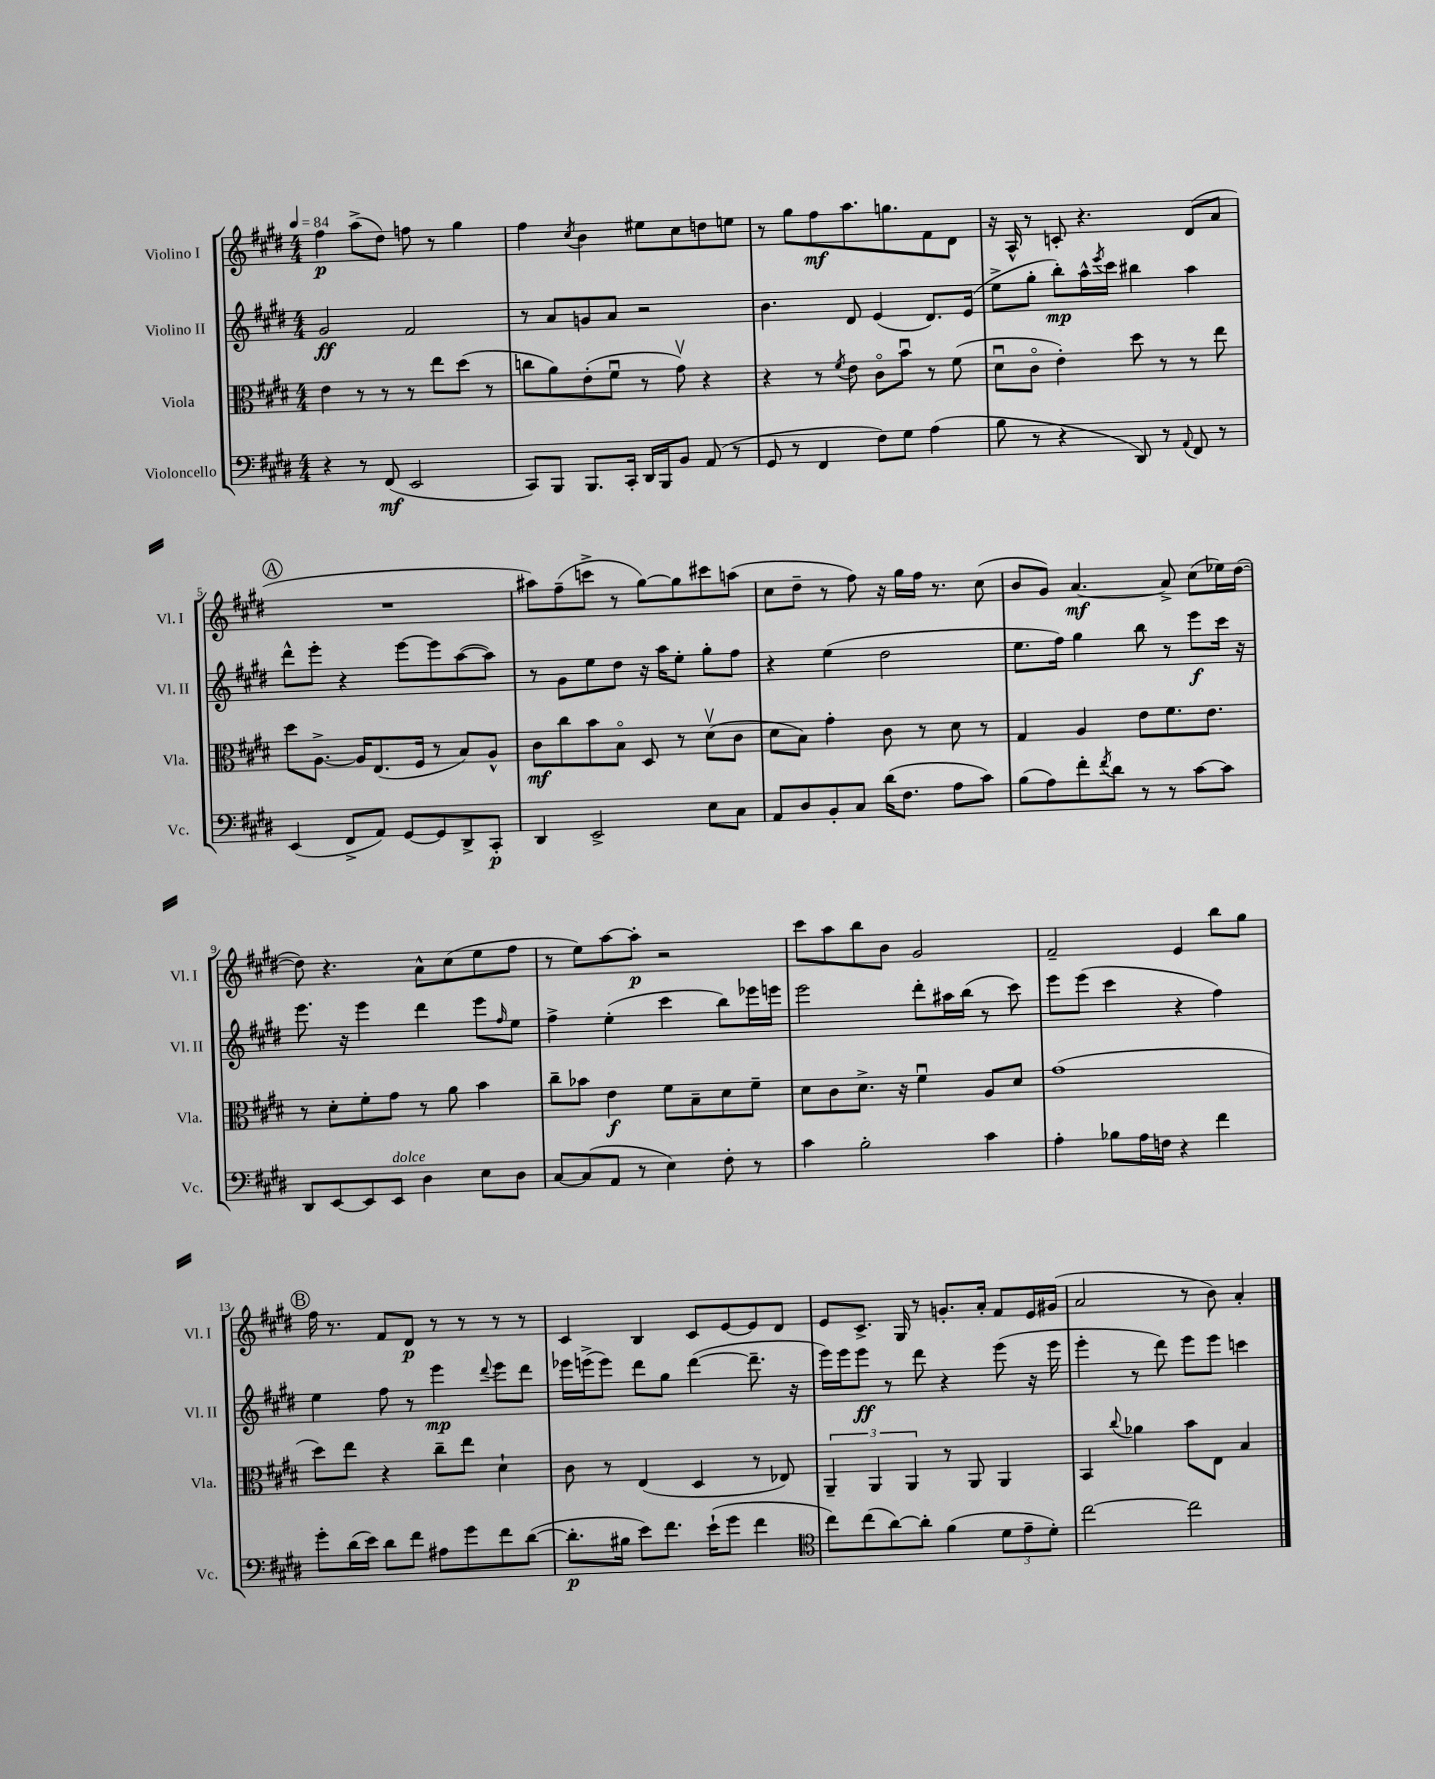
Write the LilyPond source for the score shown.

<<
\new StaffGroup <<
\new Staff = "s0" \with { instrumentName = "Violino I" shortInstrumentName = "Vl. I" } {
    \clef treble \key e \major \numericTimeSignature \time 4/4 \tempo 4 = 84
    fis''4\p a''8->( dis''8) f''8 r8 gis''4 |
    fis''4 \acciaccatura { cis''8 } b'4 eis''8 cis''8 d''8 e''8 |
    r8 gis''8 fis''8\mf a''8. g''8. fis'8 dis'8 |
    r16 a16-^ r8 c'8-. r4. dis'8( a'8 |
    \mark \markup { \circle "A" } R1 |
    ais''8) fis''8--( c'''8-> r8 gis''8~) gis''8 cis'''8 a''8( |
    cis''8 dis''8-- r8 fis''8) r16 gis''16 fis''16 r8. cis''8( |
    b'8 gis'8) a'4.~\mf a'8-> cis''8( ees''16) dis''16~( |
    dis''8) r4. a'8-^ cis''8( e''8 fis''8 |
    r8 e''8) a''8~ a''8-.\p r2 |
    cis'''8 a''8 b''8 b'8 gis'2 |
    fis'2-- e'4 b''8 gis''8 |
    \mark \markup { \circle "B" } fis''16 r8. fis'8 dis'8\p r8 r8 r8 r8 |
    cis'4 b4 cis'8 e'8~ e'8 dis'8 |
    e'8 cis'8.-> gis16 r8 g'8.-. a'16-. fis'8 e'16 gis'16( |
    a'2 r8 b'8) a'4-. \bar "|." |
}
\new Staff = "s1" \with { instrumentName = "Violino II" shortInstrumentName = "Vl. II" } {
    \clef treble \key e \major \numericTimeSignature \time 4/4
    gis'2\ff fis'2 |
    r8 a'8 g'8 a'8 r2 |
    b'4. dis'8 e'4( dis'8.) e'16( |
    e''8-> gis''8-. b''8-.\mp) a''16-^ \acciaccatura { e'''8 } cis'''16 bis''4 a''4 |
    \mark \markup { \circle "A" } dis'''8-^ e'''8-. r4 e'''8~ e'''8 a''8~( a''8) |
    r8 gis'8 e''8 dis''8 r16 a''16 e''8-. gis''8-. fis''8 |
    r4 e''4( dis''2 |
    e''8. fis''16) gis''4 b''8 r8 e'''8\f cis'''16 r16 |
    e'''8. r16 e'''4 dis'''4 e'''8 \grace { fis''16 } e''8 |
    fis''4-> e''4-.( cis'''4 b''8) ees'''16 e'''16 |
    e'''2 dis'''8-. ais''16 b''16( r8 cis'''8) |
    e'''8 e'''8( cis'''4 r4 fis''4) |
    \mark \markup { \circle "B" } e''4 fis''8 r8 e'''4\mp \appoggiatura { dis'''8 } e'''8 dis'''8 |
    ees'''16 e'''16->( e'''8) dis'''8 gis''8 dis'''4~( dis'''8.-- r16 |
    e'''16) e'''16 e'''8\ff r8 dis'''8 r4 e'''8( r16 e'''16 |
    e'''4-. r8 dis'''8) e'''8 e'''8 c'''4 \bar "|." |
}
\new Staff = "s2" \with { instrumentName = "Viola" shortInstrumentName = "Vla." } {
    \clef alto \key e \major \numericTimeSignature \time 4/4
    e'4 r8 r8 r8 e''8 dis''8( r8 |
    c''8 a'8) e'8-.( fis'8\downbow r8 gis'8\upbow) r4 |
    r4 r8 \acciaccatura { fis'8 } e'8 cis'8\flageolet b'8\downbow r8 fis'8( |
    dis'8\downbow cis'8\flageolet e'4-.) dis''8 r8 r8 e''8 |
    \mark \markup { \circle "A" } dis''8 a8.~-> a16 e8.( fis16 r8 b8) a8-^ |
    cis'8\mf cis''8 b'8 b8\flageolet dis8 r8 dis'8\upbow( cis'8 |
    dis'8 b8) gis'4-. cis'8 r8 dis'8 r8 |
    gis4 a4 e'8 fis'8. e'8. |
    r8 dis'8-. fis'8-. gis'8 r8 a'8 b'4 |
    cis''8-- bes'8 e'4\f fis'8 b8-- dis'8 fis'8-- |
    dis'8 cis'8 dis'8.-> r16 fis'4\downbow a8 dis'8 |
    gis'1( |
    \mark \markup { \circle "B" } dis''8) e''8 r4 cis''8-- e''8 dis'4-! |
    cis'8 r8 e4( dis4 r8 ees8) |
    \tuplet 3/2 { a,4-- a,4 a,4 } r8 a,8 a,4 |
    b,4 \appoggiatura { cis''8 } aes'4 b'8 e8 b4 \bar "|." |
}
\new Staff = "s3" \with { instrumentName = "Violoncello" shortInstrumentName = "Vc." } {
    \clef bass \key e \major \numericTimeSignature \time 4/4
    r4 r8 fis,8\mf( e,2 |
    cis,8) b,,8 b,,8. cis,16-. dis,16 b,,16 b,8 a,8( r8 |
    gis,8 r8 fis,4 fis8) gis8 a4( |
    b8 r8 r4 dis,8) r8 \appoggiatura { a,8 } fis,8 r8 |
    \mark \markup { \circle "A" } e,4( fis,8-> a,8) gis,8~ gis,8 dis,8-> cis,8-.\p |
    dis,4 e,2-> e8 cis8 |
    a,8 dis8 b,8-. cis8 dis'16( fis8. a8 cis'8) |
    b8( a8) fis'8-. \acciaccatura { fis'8 } dis'8 r8 r8 cis'8~ cis'8 |
    dis,8 e,8~ e,8 e,8^\markup { \italic "dolce" } dis4 e8 dis8 |
    cis8~ cis8( a,8 r8 e4) fis8-. r8 |
    cis'4 b2-. cis'4 |
    a4-. bes8 a16 f16 r4 fis'4 |
    \mark \markup { \circle "B" } gis'8-. dis'16( e'16) dis'8 fis'8 ais8 gis'8 fis'8 dis'8~( |
    dis'8.-.\p bis16 e'8) fis'8. e'16-!( gis'8 fis'4 |
    \clef tenor cis''8) cis''8( a'8~) a'8-. fis'4( \tuplet 3/2 { dis'8 e'8-- dis'8-.) } |
    cis''2~ cis''2 \bar "|." |
}
>>
>>
